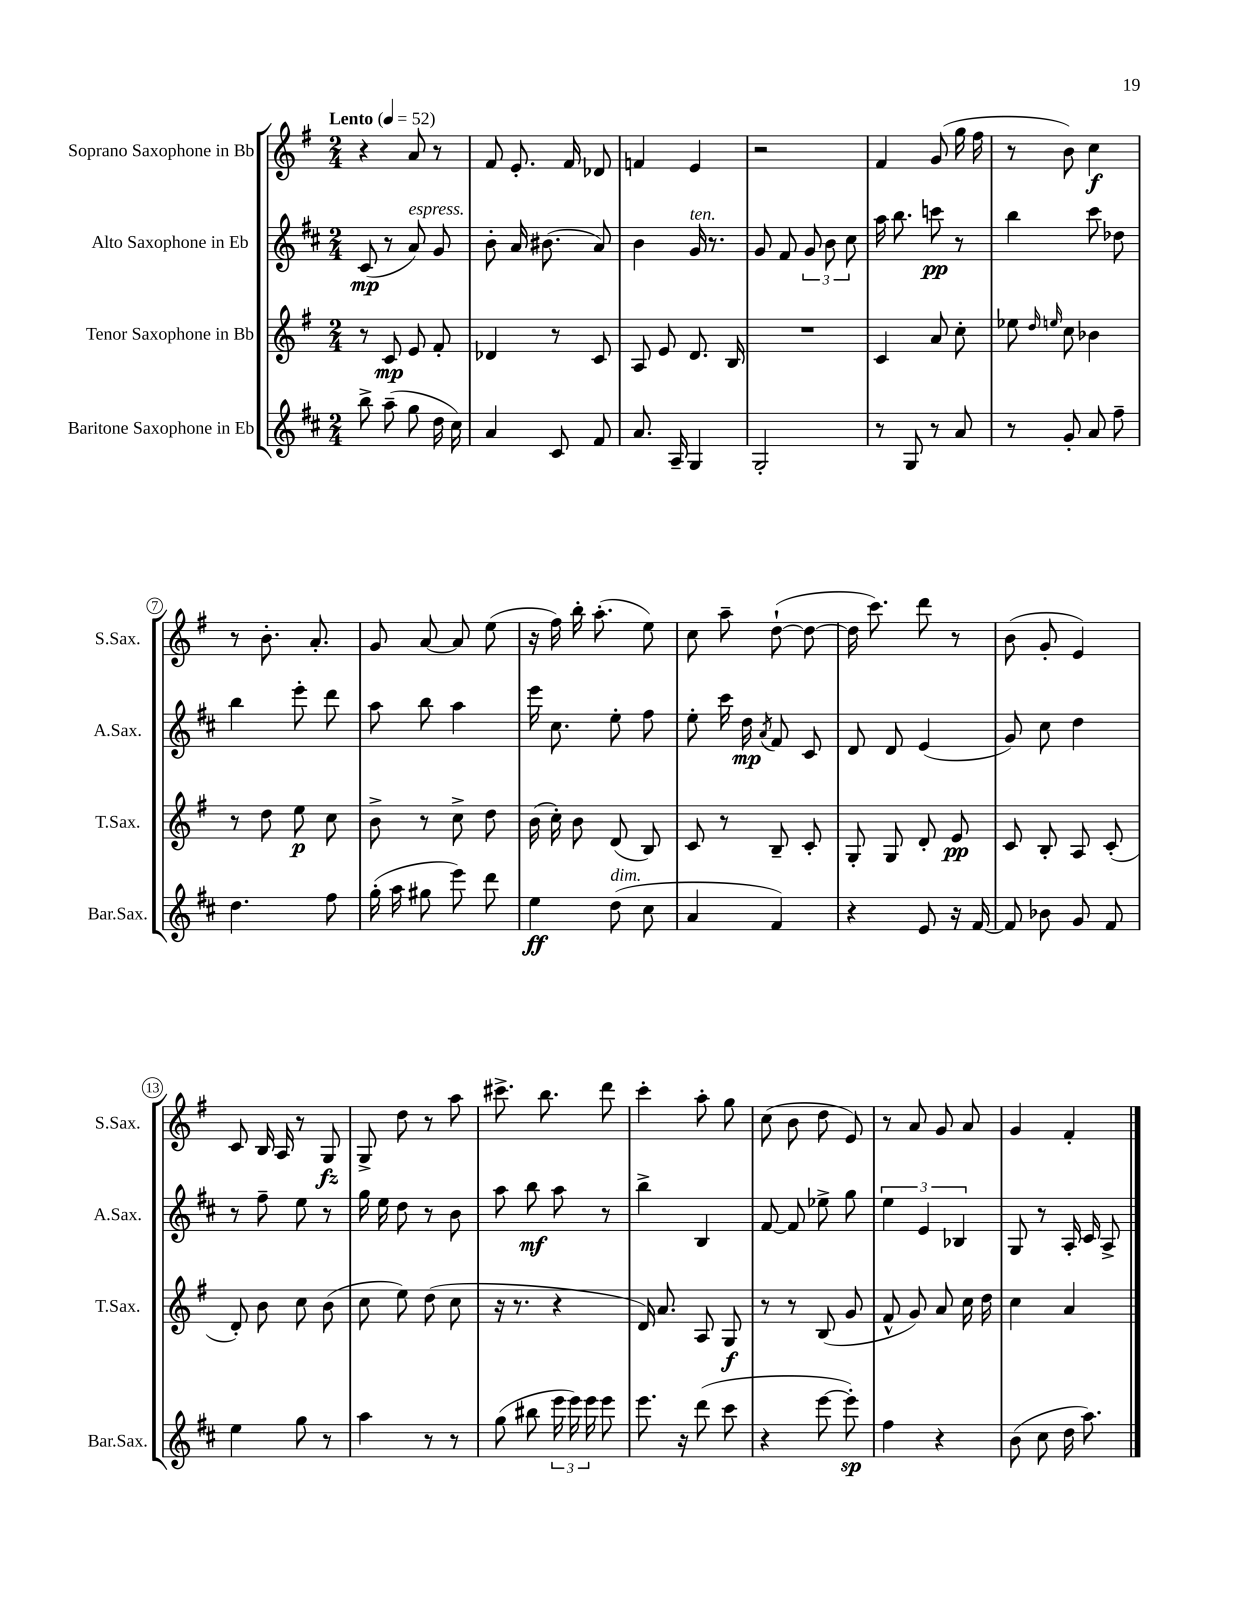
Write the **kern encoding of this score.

**kern	**dynam	**kern	**dynam	**kern	**dynam	**kern	**dynam
*part4	*part4	*part3	*part3	*part2	*part2	*part1	*part1
*staff4	*staff4	*staff3	*staff3	*staff2	*staff2	*staff1	*staff1
*I"Baritone Saxophone in Eb	*	*I"Tenor Saxophone in Bb	*	*I"Alto Saxophone in Eb	*	*I"Soprano Saxophone in Bb	*
*I'Bar.Sax.	*	*I'T.Sax.	*	*I'A.Sax.	*	*I'S.Sax.	*
*clefG2	*	*clefG2	*	*clefG2	*	*clefG2	*
*k[f#c#]	*	*k[f#]	*	*k[f#c#]	*	*k[f#]	*
*M2/4	*	*M2/4	*	*M2/4	*	*M2/4	*
*MM52	*	*MM52	*	*MM52	*	*MM52	*
=1	=1	=1	=1	=1	=1	=1	=1
!	!	!	!	!	!	!LO:TX:a:B:t=Lento	!
8bb^\	.	8r	.	(8c#/	mp	4r	.
(8aa~\	.	8c/	mp	8r	.	.	.
!	!	!	!	!LO:TX:a:i:t=espress.	!	!	!
8gg\	.	8e/	.	8a/)	.	8a/	.
16dd\	.	8f#'/	.	8g/	.	8r	.
16cc#\)	.	.	.	.	.	.	.
=2	=2	=2	=2	=2	=2	=2	=2
4a/	.	4d-X/	.	8b'\	.	8f#/	.
.	.	.	.	16a/	.	8.e'/	.
.	.	.	.	(8.b#X\	.	.	.
8c#/	.	8r	.	.	.	.	.
.	.	.	.	.	.	16f#/	.
8f#/	.	8c/	.	8a/)	.	8d-X/	.
=3	=3	=3	=3	=3	=3	=3	=3
8.a/	.	8A/	.	4b\	.	4fn/	.
.	.	8e/	.	.	.	.	.
16A~/	.	.	.	.	.	.	.
!	!	!	!	!LO:TX:a:i:t=ten.	!	!	!
4G/	.	8.d/	.	16g/	.	4e/	.
.	.	.	.	8.r	.	.	.
.	.	16B/	.	.	.	.	.
=4	=4	=4	=4	=4	=4	=4	=4
2G'/	.	2r	.	8g/	.	2r	.
.	.	.	.	8f#/	.	.	.
.	.	.	.	12g/	.	.	.
.	.	.	.	12b\	.	.	.
.	.	.	.	12cc#\	.	.	.
=5	=5	=5	=5	=5	=5	=5	=5
8r	.	4c/	.	16aa\	.	4f#/	.
.	.	.	.	8.bb\	.	.	.
8G/	.	.	.	.	.	.	.
8r	.	8a/	.	8cccn\	pp	(8g/	.
8a/	.	8cc'\	.	8r	.	16gg\	.
.	.	.	.	.	.	16ff#\	.
=6	=6	=6	=6	=6	=6	=6	=6
8r	.	8ee-X\	.	4bb\	.	8r	.
.	.	16qqdd/	.	.	.	.	.
.	.	16qqeen/	.	.	.	.	.
8g'/	.	8cc\	.	.	.	8b\)	.
8a/	.	4b-X\	.	8ccc#\	.	4cc\	f
8ff#~\	.	.	.	8dd-X\	.	.	.
!!LO:LB:g=z
=7	=7	=7	=7	=7	=7	=7	=7
4.dd\	.	8r	.	4bb\	.	8r	.
.	.	8dd\	.	.	.	8.b'\	.
.	.	8ee\	p	8eee'\	.	.	.
.	.	.	.	.	.	8.a'/	.
8ff#\	.	8cc\	.	8ddd\	.	.	.
=8	=8	=8	=8	=8	=8	=8	=8
(16gg'\	.	8b^\	.	8aa\	.	8g/	.
16aa\	.	.	.	.	.	.	.
8gg#X\	.	8r	.	8bb\	.	[8a/	.
8eee\)	.	8cc^\	.	4aa\	.	8a/]	.
8ddd\	.	8dd\	.	.	.	(8ee\	.
=9	=9	=9	=9	=9	=9	=9	=9
4ee\	ff	(16b\	.	16eee\	.	16r	.
.	.	16cc'\)	.	8.cc#\	.	16ff#\)	.
.	.	8b\	.	.	.	16bb'\	.
.	.	.	.	.	.	(8.aa'\	.
!LO:TX:a:i:t=dim.	!	!	!	!	!	!	!
(8dd\	.	(8d/	.	8ee'\	.	.	.
8cc#\	.	8B/)	.	8ff#\	.	8ee\)	.
=10	=10	=10	=10	=10	=10	=10	=10
4a/	.	8c/	.	8ee'\	.	8cc\	.
.	.	8r	.	16ccc#\	.	8aa~\	.
.	.	.	.	16dd\	mp	.	.
.	.	.	.	8qa/	.	.	.
4f#/)	.	8B~/	.	8f#/	.	([8dd`\	.
.	.	8c'/	.	8c#/	.	8dd\_	.
=11	=11	=11	=11	=11	=11	=11	=11
4r	.	8G'/	.	8d/	.	16dd\]	.
.	.	.	.	.	.	8.ccc\)	.
.	.	8G/	.	8d/	.	.	.
8e/	.	8d'/	.	(4e/	.	8ddd\	.
16r	.	8e/	pp	.	.	8r	.
[16f#/	.	.	.	.	.	.	.
=12	=12	=12	=12	=12	=12	=12	=12
8f#/]	.	8c/	.	8g/)	.	(8b\	.
8b-X\	.	8B'/	.	8cc#\	.	8g'/	.
8g/	.	8A/	.	4dd\	.	4e/)	.
8f#/	.	(8c'/	.	.	.	.	.
!!LO:LB:g=z
=13	=13	=13	=13	=13	=13	=13	=13
4ee\	.	8d'/)	.	8r	.	8c/	.
.	.	8b\	.	8ff#~\	.	16B/	.
.	.	.	.	.	.	16A/	.
8gg\	.	8cc\	.	8ee\	.	8r	.
8r	.	(8b\	.	8r	.	8G/	fz
=14	=14	=14	=14	=14	=14	=14	=14
4aa\	.	8cc\	.	16gg\	.	8G^/	.
.	.	.	.	16ee\	.	.	.
.	.	8ee\)	.	8dd\	.	8dd\	.
8r	.	(8dd\	.	8r	.	8r	.
8r	.	8cc\	.	8b\	.	8aa\	.
=15	=15	=15	=15	=15	=15	=15	=15
(8gg\	.	16r	.	8aa\	.	8.ccc#X^\	.
.	.	8.r	.	.	.	.	.
8bb#X\	.	.	.	8bb\	mf	.	.
.	.	.	.	.	.	8.bb\	.
24eee\	.	4r	.	8aa\	.	.	.
24eee\)	.	.	.	.	.	.	.
24eee\	.	.	.	.	.	.	.
8eee\	.	.	.	8r	.	8ddd\	.
=16	=16	=16	=16	=16	=16	=16	=16
8.eee\	.	16d/)	.	4bb^\	.	4ccc'\	.
.	.	8.a/	.	.	.	.	.
16r	.	.	.	.	.	.	.
(8ddd\	.	8A/	.	4B/	.	8aa'\	.
8ccc#\	.	8G/	f	.	.	8gg\	.
=17	=17	=17	=17	=17	=17	=17	=17
4r	.	8r	.	[8f#/	.	(8cc\	.
.	.	8r	.	8f#/]	.	8b\	.
[8eee\	.	(8B/	.	8ee-X^\	.	8dd\	.
8eee'\])	sp	8g/	.	8gg\	.	8e/)	.
=18	=18	=18	=18	=18	=18	=18	=18
4ff#\	.	8f#^^/	.	6ee\	.	8r	.
.	.	8g/)	.	.	.	8a/	.
.	.	.	.	6e/	.	.	.
4r	.	8a/	.	.	.	8g/	.
.	.	.	.	6B-X/	.	.	.
.	.	16cc\	.	.	.	8a/	.
.	.	16dd\	.	.	.	.	.
=19	=19	=19	=19	=19	=19	=19	=19
(8b\	.	4cc\	.	8G/	.	4g/	.
8cc#\	.	.	.	8r	.	.	.
16dd\	.	4a/	.	16A'/	.	4f#'/	.
8.aa\)	.	.	.	16c#/	.	.	.
.	.	.	.	8A^/	.	.	.
==	==	==	==	==	==	==	==
*-	*-	*-	*-	*-	*-	*-	*-
